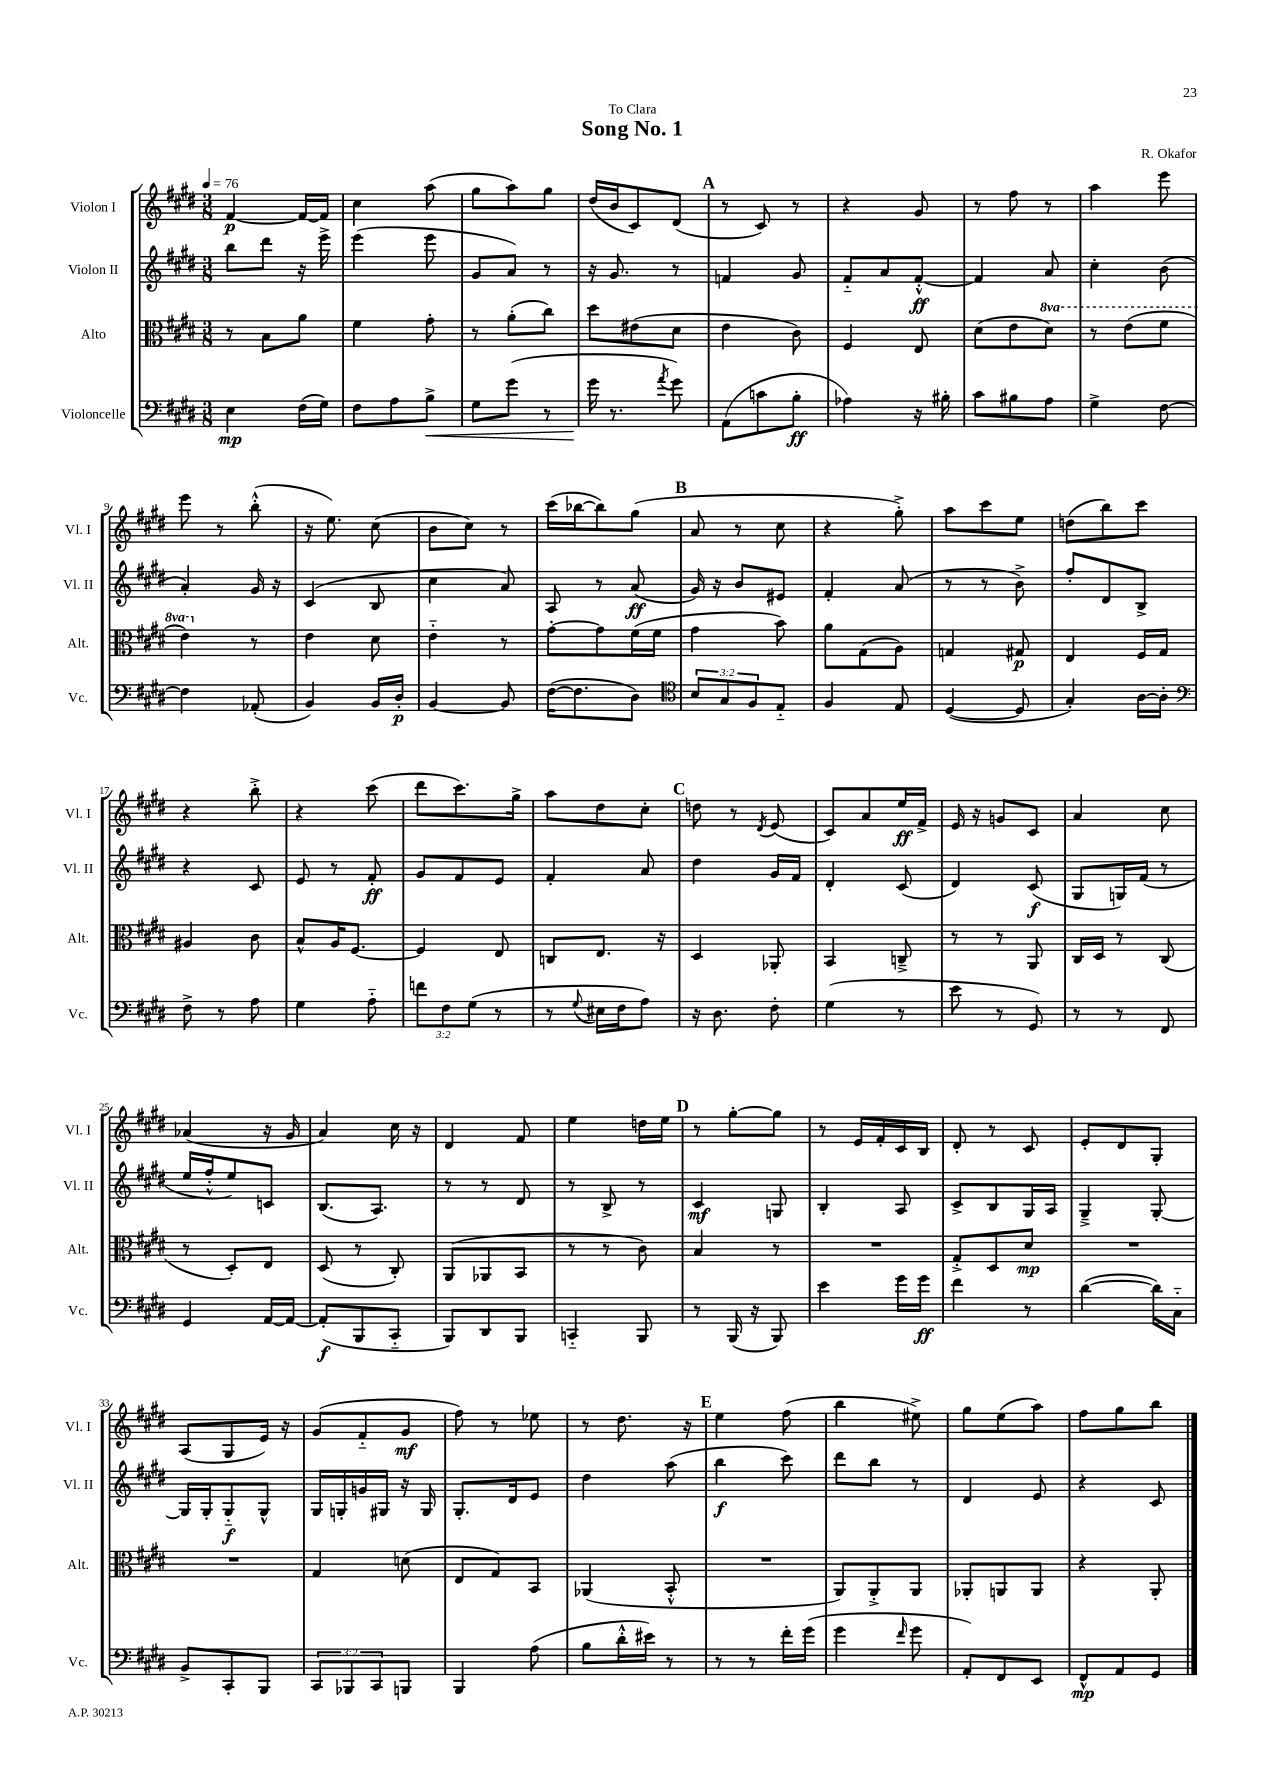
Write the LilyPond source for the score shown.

\header { title = "Song No. 1" composer = "R. Okafor" dedication = "To Clara" }
<<
\new StaffGroup <<
\new Staff = "s0" \with { instrumentName = "Violon I" shortInstrumentName = "Vl. I" } {
    \clef treble \key e \major \numericTimeSignature \time 3/8 \tempo 4 = 76
    fis'4~\p fis'16~ fis'16 |
    cis''4 a''8( |
    gis''8 a''8) gis''8 |
    dis''16( b'16 cis'8) dis'8( |
    \mark \markup { \bold "A" } r8 cis'8) r8 |
    r4 gis'8 |
    r8 fis''8 r8 |
    a''4 e'''8 |
    e'''8 r8 b''8-.-^( |
    r16 e''8.) cis''8( |
    b'8 cis''8) r8 |
    cis'''16( bes''16~ bes''8) gis''8( |
    \mark \markup { \bold "B" } a'8 r8 cis''8 |
    r4 gis''8-.->) |
    a''8 cis'''8 e''8 |
    d''8( b''8) cis'''8 |
    r4 b''8-.-> |
    r4 cis'''8( |
    dis'''8 cis'''8.) gis''16-> |
    a''8 dis''8 cis''8-. |
    \mark \markup { \bold "C" } d''8 r8 \acciaccatura { dis'8 } e'8( |
    cis'8) a'8 e''16\ff fis'16-> |
    e'16 r16 g'8 cis'8 |
    a'4 cis''8 |
    aes'4( r16 gis'16 |
    a'4) cis''16 r16 |
    dis'4 fis'8 |
    e''4 d''16 e''16 |
    \mark \markup { \bold "D" } r8 gis''8~-. gis''8 |
    r8 e'16 fis'16-. cis'16 b16 |
    dis'8-. r8 cis'8 |
    e'8-. dis'8 gis8-. |
    a8( gis8 e'16) r16 |
    gis'8( fis'8-_ gis'8\mf |
    fis''8) r8 ees''8 |
    r8 dis''8. r16 |
    \mark \markup { \bold "E" } e''4 fis''8( |
    b''4 eis''8->) |
    gis''8 e''8( a''8) |
    fis''8 gis''8 b''8 \bar "|." |
}
\new Staff = "s1" \with { instrumentName = "Violon II" shortInstrumentName = "Vl. II" } {
    \clef treble \key e \major \numericTimeSignature \time 3/8
    b''8 dis'''8 r16 e'''16-> |
    e'''4( e'''8 |
    gis'8 a'8) r8 |
    r16 gis'8. r8 |
    \mark \markup { \bold "A" } f'4 gis'8 |
    fis'8-_ a'8 fis'8~-.-^\ff |
    fis'4 a'8 |
    cis''4-. b'8( |
    a'4-.) gis'16 r16 |
    cis'4( b8 |
    cis''4 a'8) |
    a8 r8 a'8\ff( |
    \mark \markup { \bold "B" } gis'16) r16 b'8 eis'8 |
    fis'4-. a'8( |
    r8 r8 b'8->) |
    fis''8-. dis'8 b8-> |
    r4 cis'8 |
    e'8 r8 fis'8-.\ff |
    gis'8 fis'8 e'8 |
    fis'4-. a'8 |
    \mark \markup { \bold "C" } dis''4 gis'16 fis'16 |
    dis'4-. cis'8( |
    dis'4) cis'8\f( |
    gis8 g16) fis'16( r8 |
    e''16 fis''16-.-^ e''8) c'8 |
    b8.( a8.) |
    r8 r8 dis'8 |
    r8 b8-> r8 |
    \mark \markup { \bold "D" } cis'4\mf g8 |
    b4-. a8 |
    cis'8-> b8 gis16 a16 |
    gis4---> gis8~-. |
    gis16 gis16-. gis8-_\f gis8-^ |
    gis16 g16-. g'16 gis16 r16 gis16 |
    gis8.-. dis'16 e'8 |
    dis''4 a''8( |
    \mark \markup { \bold "E" } b''4\f cis'''8) |
    dis'''8 b''8 r8 |
    dis'4 e'8 |
    r4 cis'8 \bar "|." |
}
\new Staff = "s2" \with { instrumentName = "Alto" shortInstrumentName = "Alt." } {
    \clef alto \key e \major \numericTimeSignature \time 3/8 \set Staff.ottavationMarkups = #ottavation-simple-ordinals
    r8 b8 a'8 |
    fis'4 gis'8-. |
    r8 a'8-.( cis''8) |
    dis''8 eis'8( dis'8 |
    \mark \markup { \bold "A" } e'4 cis'8) |
    fis4 e8 |
    dis'8( e'8 \ottava #1 dis''8) |
    r8 e''8( fis''8 |
    e''4) \ottava #0 r8 |
    e'4 dis'8 |
    e'4-_ r8 |
    gis'8~-. gis'8 fis'16( fis'16 |
    \mark \markup { \bold "B" } gis'4 b'8) |
    a'8 gis8( a8) |
    g4 gis8\p |
    e4 fis16 gis16 |
    ais4 cis'8 |
    b8-^ a16 fis8.~ |
    fis4 e8 |
    c8 e8. r16 |
    \mark \markup { \bold "C" } dis4 aes,8-. |
    b,4 c8---> |
    r8 r8 a,8 |
    cis16 dis16 r8 cis8( |
    r8 dis8-.) e8 |
    dis8( r8 cis8-.) |
    a,8( aes,8 b,8 |
    r8 r8 cis'8) |
    \mark \markup { \bold "D" } b4 r8 |
    R4. |
    gis8-.-> dis8 dis'8\mp |
    R4. |
    R4. |
    gis4 d'8( |
    e8 gis8) b,8 |
    aes,4( b,8-.-^ |
    \mark \markup { \bold "E" } R4. |
    a,8) a,8-.-> a,8 |
    aes,8-. a,8 a,8 |
    r4 a,8-. \bar "|." |
}
\new Staff = "s3" \with { instrumentName = "Violoncelle" shortInstrumentName = "Vc." } {
    \clef bass \key e \major \numericTimeSignature \time 3/8 \override Staff.TupletNumber.text = #tuplet-number::calc-fraction-text
    e4\mp fis16( gis16) |
    fis8 a8 b8->\< |
    gis8 gis'8( r8 |
    gis'16\! r8. \acciaccatura { a'8 } gis'8) |
    \mark \markup { \bold "A" } a,8( c'8 b8-.\ff |
    aes4) r16 bis16-. |
    cis'8 bis8 a8 |
    gis4-> fis8~ |
    fis4 aes,8-.( |
    b,4) b,16 dis16-.\p |
    b,4~ b,8 |
    fis16~( fis8. dis8) |
    \mark \markup { \bold "B" } \clef tenor \tuplet 3/2 { b8 gis8 fis8 } e8-_ |
    fis4 e8 |
    dis4~( dis8 |
    gis4-.) a16~ a16-. |
    \clef bass fis8-> r8 a8 |
    gis4 a8-_ |
    \tuplet 3/2 { f'8 fis8 gis8( } r8 |
    r8 \appoggiatura { gis8 } eis16 fis16 a8) |
    \mark \markup { \bold "C" } r16 dis8. fis8-. |
    gis4( r8 |
    e'8 r8 gis,8) |
    r8 r8 fis,8 |
    gis,4 a,16~ a,16~ |
    a,8-.\f( b,,8 cis,8-_ |
    b,,8) dis,8 b,,8 |
    c,4-_ b,,8 |
    \mark \markup { \bold "D" } r8 b,,16( r16 b,,8) |
    e'4 gis'16 gis'16\ff |
    fis'4 r8 |
    dis'4~( dis'16) cis16-_ |
    b,8-> cis,8-. b,,8 |
    \tuplet 3/2 { cis,8 bes,,8 cis,8 } b,,8 |
    b,,4 a8( |
    b8 dis'16-.-^ eis'16) r8 |
    \mark \markup { \bold "E" } r8 r8 fis'16-. gis'16( |
    gis'4 \grace { fis'16 } gis'8 |
    a,8-.) fis,8 e,8 |
    fis,8-^\mp a,8 gis,8 \bar "|." |
}
>>
>>
